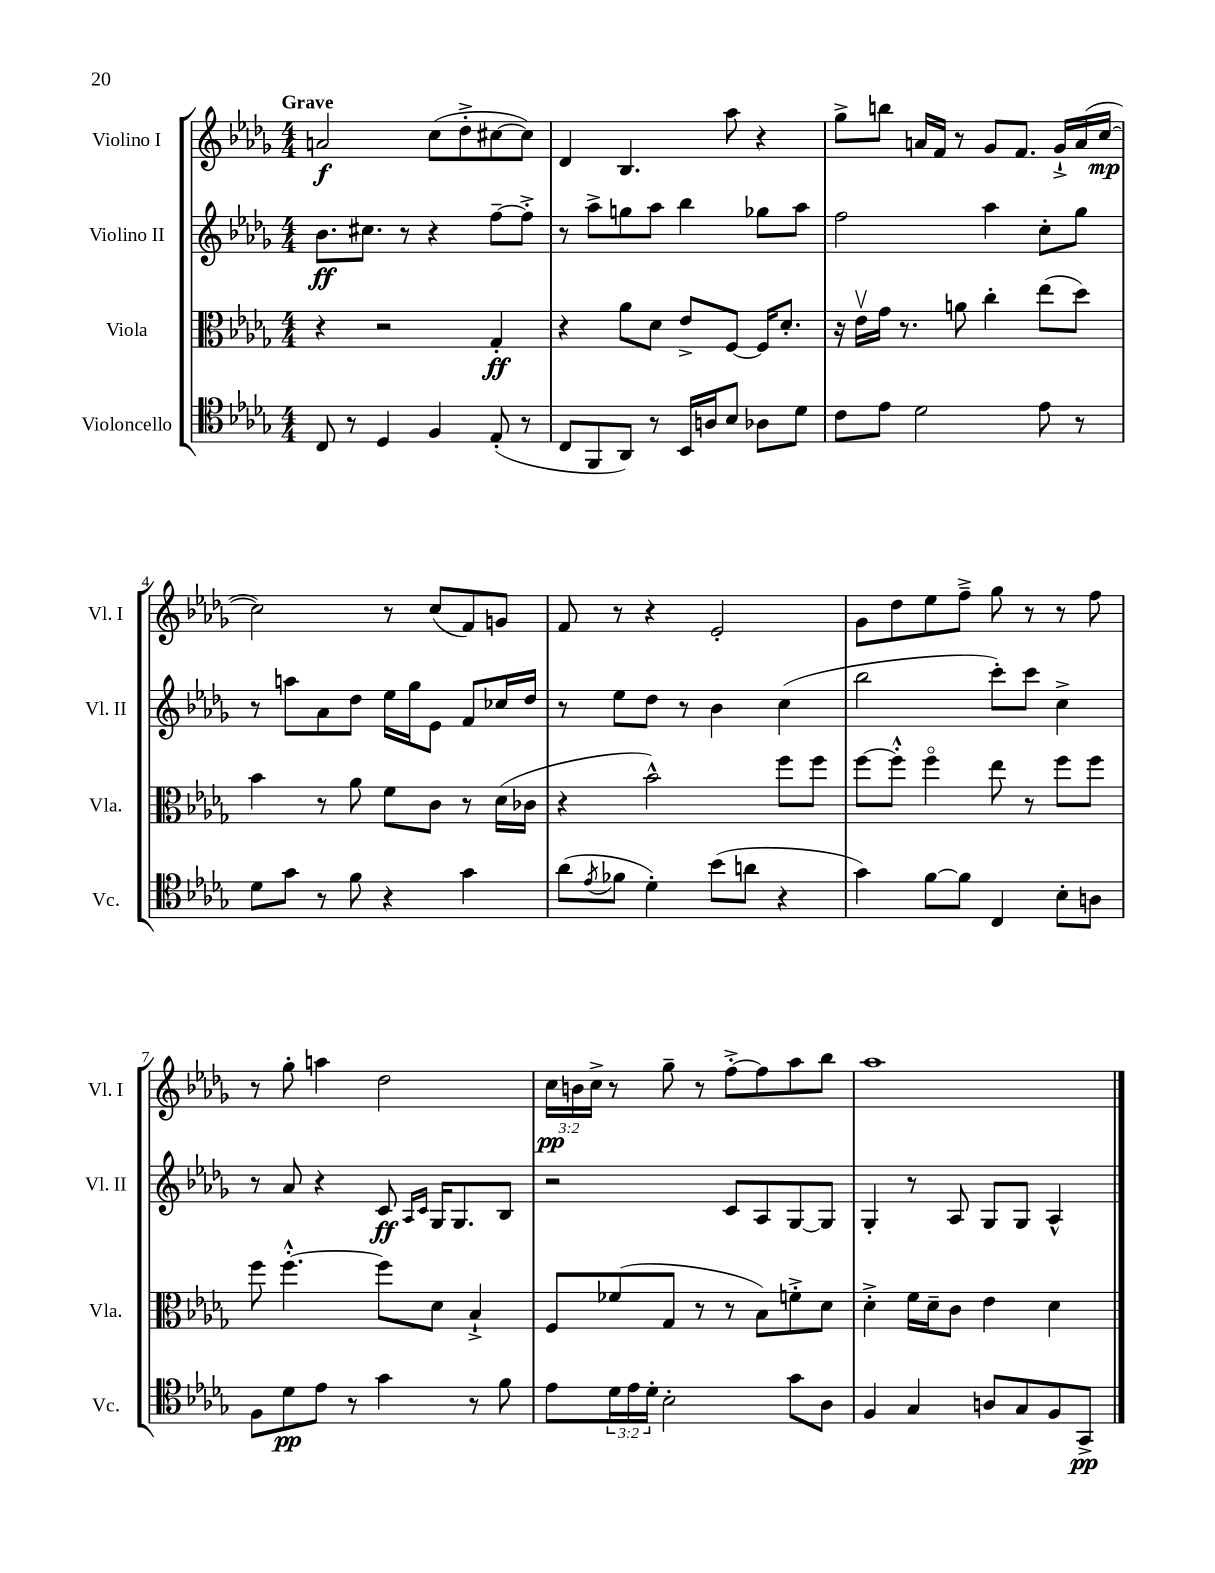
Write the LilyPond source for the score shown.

<<
\new StaffGroup <<
\new Staff = "s0" \with { instrumentName = "Violino I" shortInstrumentName = "Vl. I" } {
    \clef treble \key des \major \numericTimeSignature \time 4/4 \override Staff.TupletNumber.text = #tuplet-number::calc-fraction-text \tempo "Grave"
    a'2\f c''8( des''8-.-> cis''8~ cis''8) |
    des'4 bes4. aes''8 r4 |
    ges''8-> b''8 a'16 f'16 r8 ges'8 f'8. ges'16-!-> a'16( c''16~\mp |
    c''2) r8 c''8( f'8) g'8 |
    f'8 r8 r4 ees'2-. |
    ges'8 des''8 ees''8 f''8---> ges''8 r8 r8 f''8 |
    r8 ges''8-. a''4 des''2 |
    \tuplet 3/2 { c''16\pp b'16 c''16-> } r8 ges''8-- r8 f''8~-.-> f''8 aes''8 bes''8 |
    aes''1 \bar "|." |
}
\new Staff = "s1" \with { instrumentName = "Violino II" shortInstrumentName = "Vl. II" } {
    \clef treble \key des \major \numericTimeSignature \time 4/4
    bes'8.\ff cis''8. r8 r4 f''8~-- f''8-.-> |
    r8 aes''8-> g''8 aes''8 bes''4 ges''8 aes''8 |
    f''2 aes''4 c''8-. ges''8 |
    r8 a''8 aes'8 des''8 ees''16 ges''16 ees'8 f'8 ces''16 des''16 |
    r8 ees''8 des''8 r8 bes'4 c''4( |
    bes''2 c'''8-.) c'''8 c''4-> |
    r8 aes'8 r4 c'8\ff \grace { aes16 c'16 } ges16 ges8. bes8 |
    r2 c'8 aes8 ges8~ ges8 |
    ges4-. r8 aes8 ges8 ges8 aes4-^ \bar "|." |
}
\new Staff = "s2" \with { instrumentName = "Viola" shortInstrumentName = "Vla." } {
    \clef alto \key des \major \numericTimeSignature \time 4/4
    r4 r2 ges4-.\ff |
    r4 aes'8 des'8 ees'8-> f8~ f16 des'8.-. |
    r16 ees'16\upbow ges'16 r8. a'8 c''4-. ees''8( des''8) |
    bes'4 r8 aes'8 f'8 c'8 r8 des'16( ces'16 |
    r4 bes'2-^) f''8 f''8 |
    f''8~ f''8-.-^ f''4\flageolet ees''8 r8 f''8 f''8 |
    f''8 f''4.~-.-^ f''8 des'8 bes4-!-> |
    f8 fes'8( ges8 r8 r8 bes8) f'8-.-> des'8 |
    des'4-.-> f'16 des'16-- c'8 ees'4 des'4 \bar "|." |
}
\new Staff = "s3" \with { instrumentName = "Violoncello" shortInstrumentName = "Vc." } {
    \clef tenor \key des \major \numericTimeSignature \time 4/4 \override Staff.TupletNumber.text = #tuplet-number::calc-fraction-text
    c8 r8 des4 f4 ees8-.( r8 |
    c8 f,8 aes,8) r8 bes,16 a16 bes8 aes8 des'8 |
    c'8 ees'8 des'2 ees'8 r8 |
    des'8 ges'8 r8 f'8 r4 ges'4 |
    aes'8( \acciaccatura { ees'8 } fes'8 des'4-.) bes'8( a'8 r4 |
    ges'4) f'8~ f'8 c4 bes8-. a8 |
    f8 des'8\pp ees'8 r8 ges'4 r8 f'8 |
    ees'8 \tuplet 3/2 { des'16 ees'16 des'16-. } bes2-. ges'8 aes8 |
    f4 ges4 a8 ges8 f8 ges,8->\pp \bar "|." |
}
>>
>>
